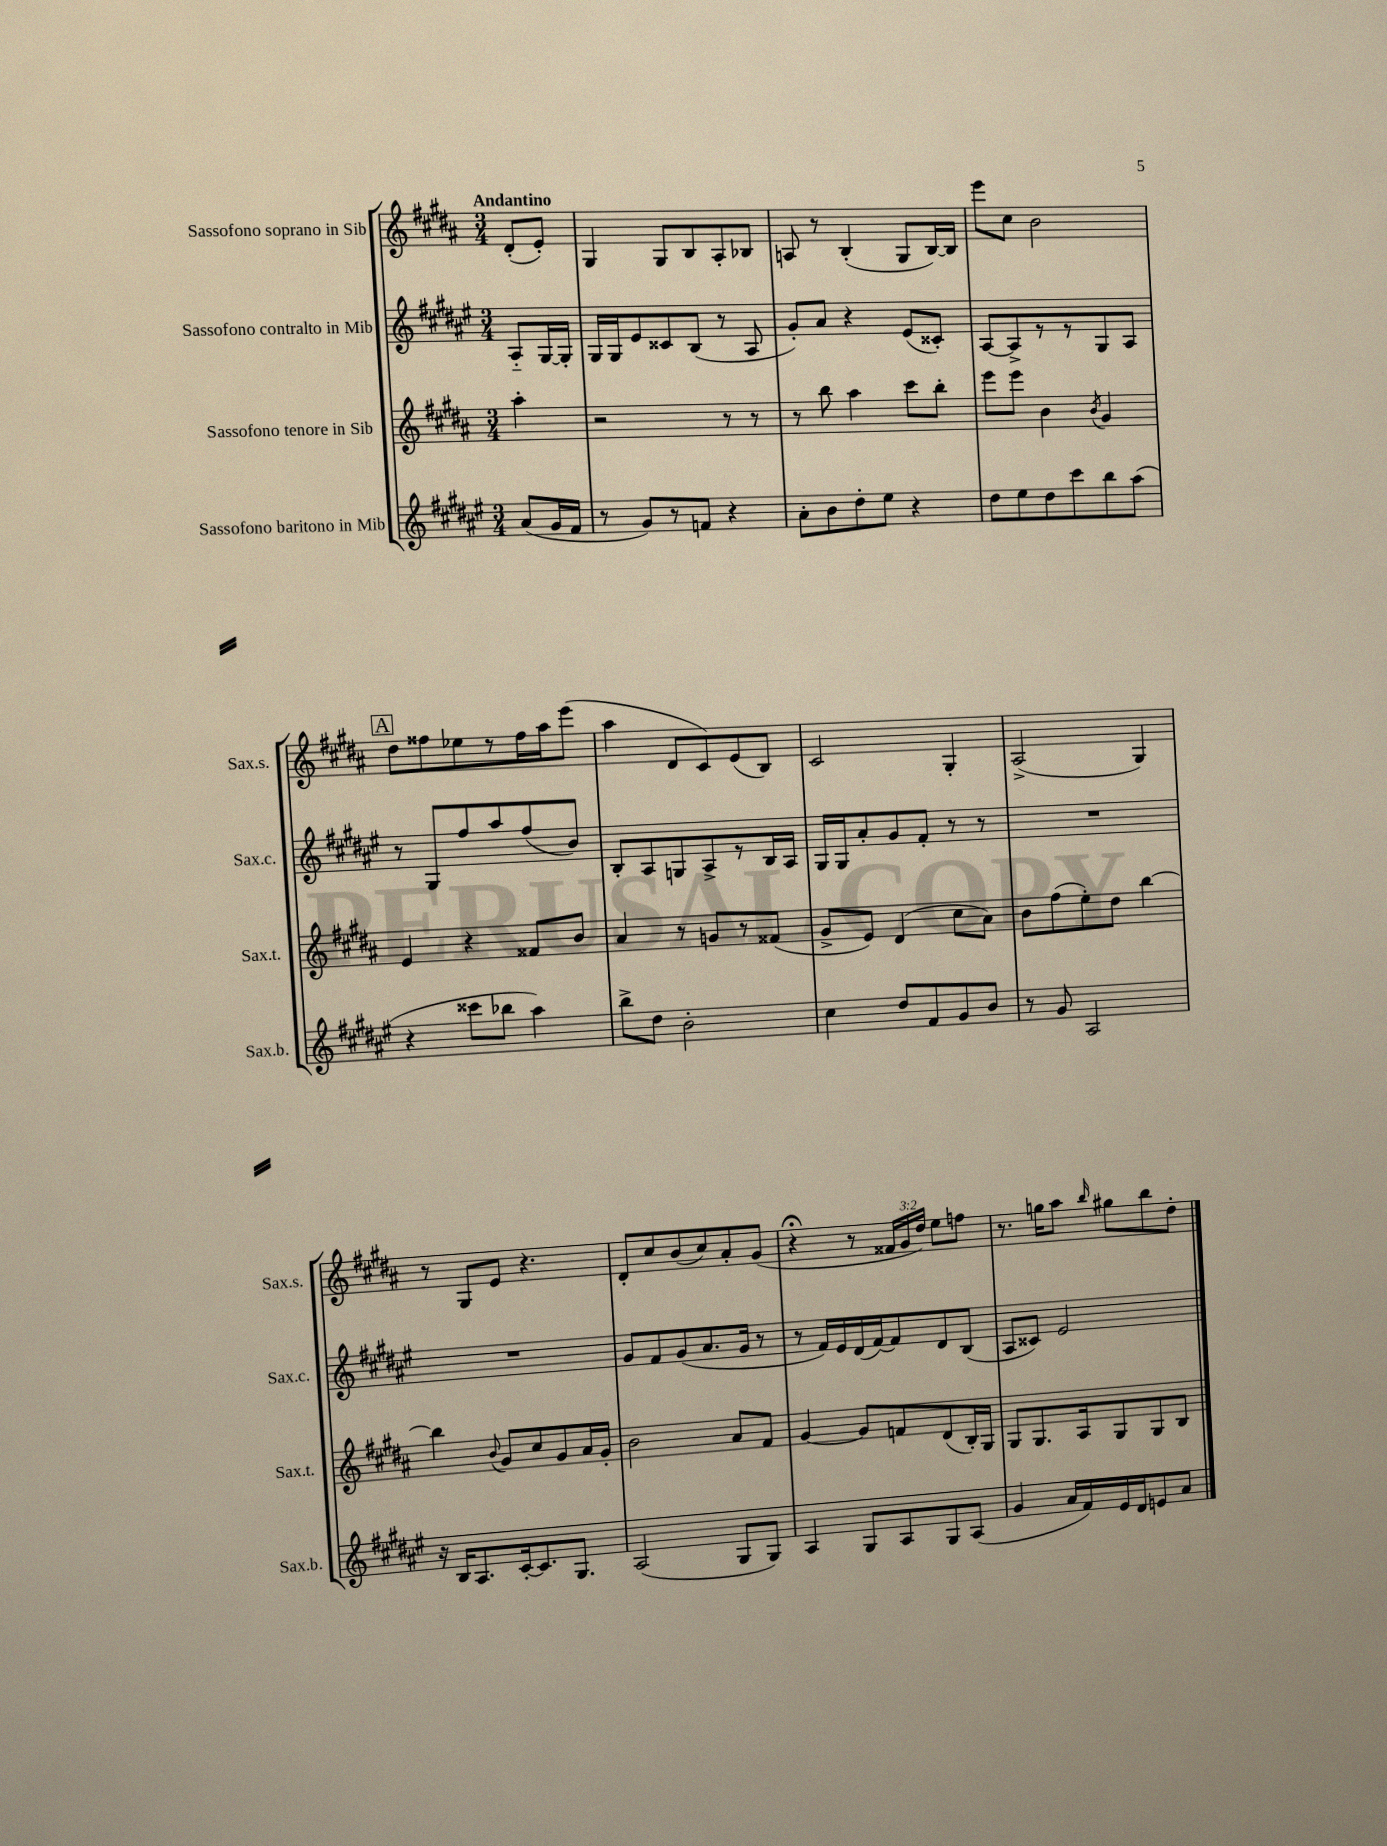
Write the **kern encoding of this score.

**kern	**kern	**kern	**kern
*staff4	*staff3	*staff2	*staff1
*clefG2	*clefG2	*clefG2	*clefG2
*k[f#c#g#d#a#e#]	*k[f#c#g#d#a#]	*k[f#c#g#d#a#e#]	*k[f#c#g#d#a#]
*M3/4	*M3/4	*M3/4	*M3/4
(8a#	4aa#'	8A#'~	(8d#'
16g#	.	[16G#	8e')
16f#	.	16G#']	.
=	=	=	=
8r	2r	16G#	4G#
.	.	16G#	.
8g#)	.	8e#	.
8r	.	8c##	8G#
8f	.	(8B	8B
4r	8r	8r	8A#'
.	8r	8A#	8B-
=	=	=	=
8a#'	8r	8g#')	8A
8b	8bb	8a#	8r
8dd#'	4aa#	4r	(4B'
8ee#	.	.	.
4r	8ccc#	(8e#	8G#
.	8bb'	8c##')	[16B)
.	.	.	16B]
=	=	=	=
8dd#	8eee	[8A#	8eee
8ee#	8eee	8A#^]	8cc#
8dd#	4b	8r	2b
8ccc#	.	8r	.
.	8qb	.	.
8bb	4g#	8G#	.
(8aa#	.	8A#	.
=	=	=	=
4r	4e	8r	8dd#
.	.	8G#	8ff##
8ccc##	4r	8ff#	8ee-
8bb-	.	8aa#	8r
4aa#)	8f##	(8ff#	16ff##
.	.	.	16aa#
.	8b	8b)	(8eee
=	=	=	=
8bb^	4a#	8B'	4aa#
8dd#	.	8A#	.
2b'	8r	8G	8d#
.	8g	8A#^	8c#)
.	8r	8r	(8e
.	(8f##	16B	8B)
.	.	16A#	.
=	=	=	=
4cc#	8g#^	16G#	2c#
.	.	16G#	.
.	8e)	8a#'	.
8dd#	(4d#	8g#	.
8f#	.	8f#'	.
8g#	8cc#	8r	4G#'
8b	8a#)	8r	.
=	=	=	=
8r	8b	2.r	(2A#^
8g#	(8ff#	.	.
2A#	8ee')	.	.
.	8dd#	.	.
.	[4bb	.	4G#)
=	=	=	=
16r	4bb]	2.r	8r
16B	.	.	.
8.A#	.	.	8G#
.	8qqb	.	.
.	8g#	.	8e
[16c#'	.	.	.
8.c#]	8cc#	.	4.r
.	8g#	.	.
8.G#	.	.	.
.	16a#	.	.
.	16g#'	.	.
=	=	=	=
(2A#	2b	8g#	8d#'
.	.	8f#	8cc#
.	.	(8g#	(8b
.	.	8.a#	8cc#)
8G#	8a#	.	8a#'
.	.	16g#	.
8G#)	8f#	8r	(8g#
=	=	=	=
4A#	[4g#	8r	4r;
.	.	16f#)	.
.	.	16e#	.
8G#	8g#]	(16d#	8r
.	.	[16f#)	.
8A#	8f	8f#]	24f##
.	.	.	24g#
.	.	.	24dd#)
8G#	(8d#	8d#	8ee
(8A#	16B')	(8B	8ff
.	16G#	.	.
=	=	=	=
4g#	8G#	8A#	8.r
.	8.G#	8c##)	.
.	.	.	16gg
16a#	.	2e#	8aa#
16f#)	16A#	.	.
.	.	.	16qqbb
16e#	8G#	.	8gg#
16d#	.	.	.
8e	8G#	.	8bb
8a#	8B	.	8dd#'
==	==	==	==
*-	*-	*-	*-
